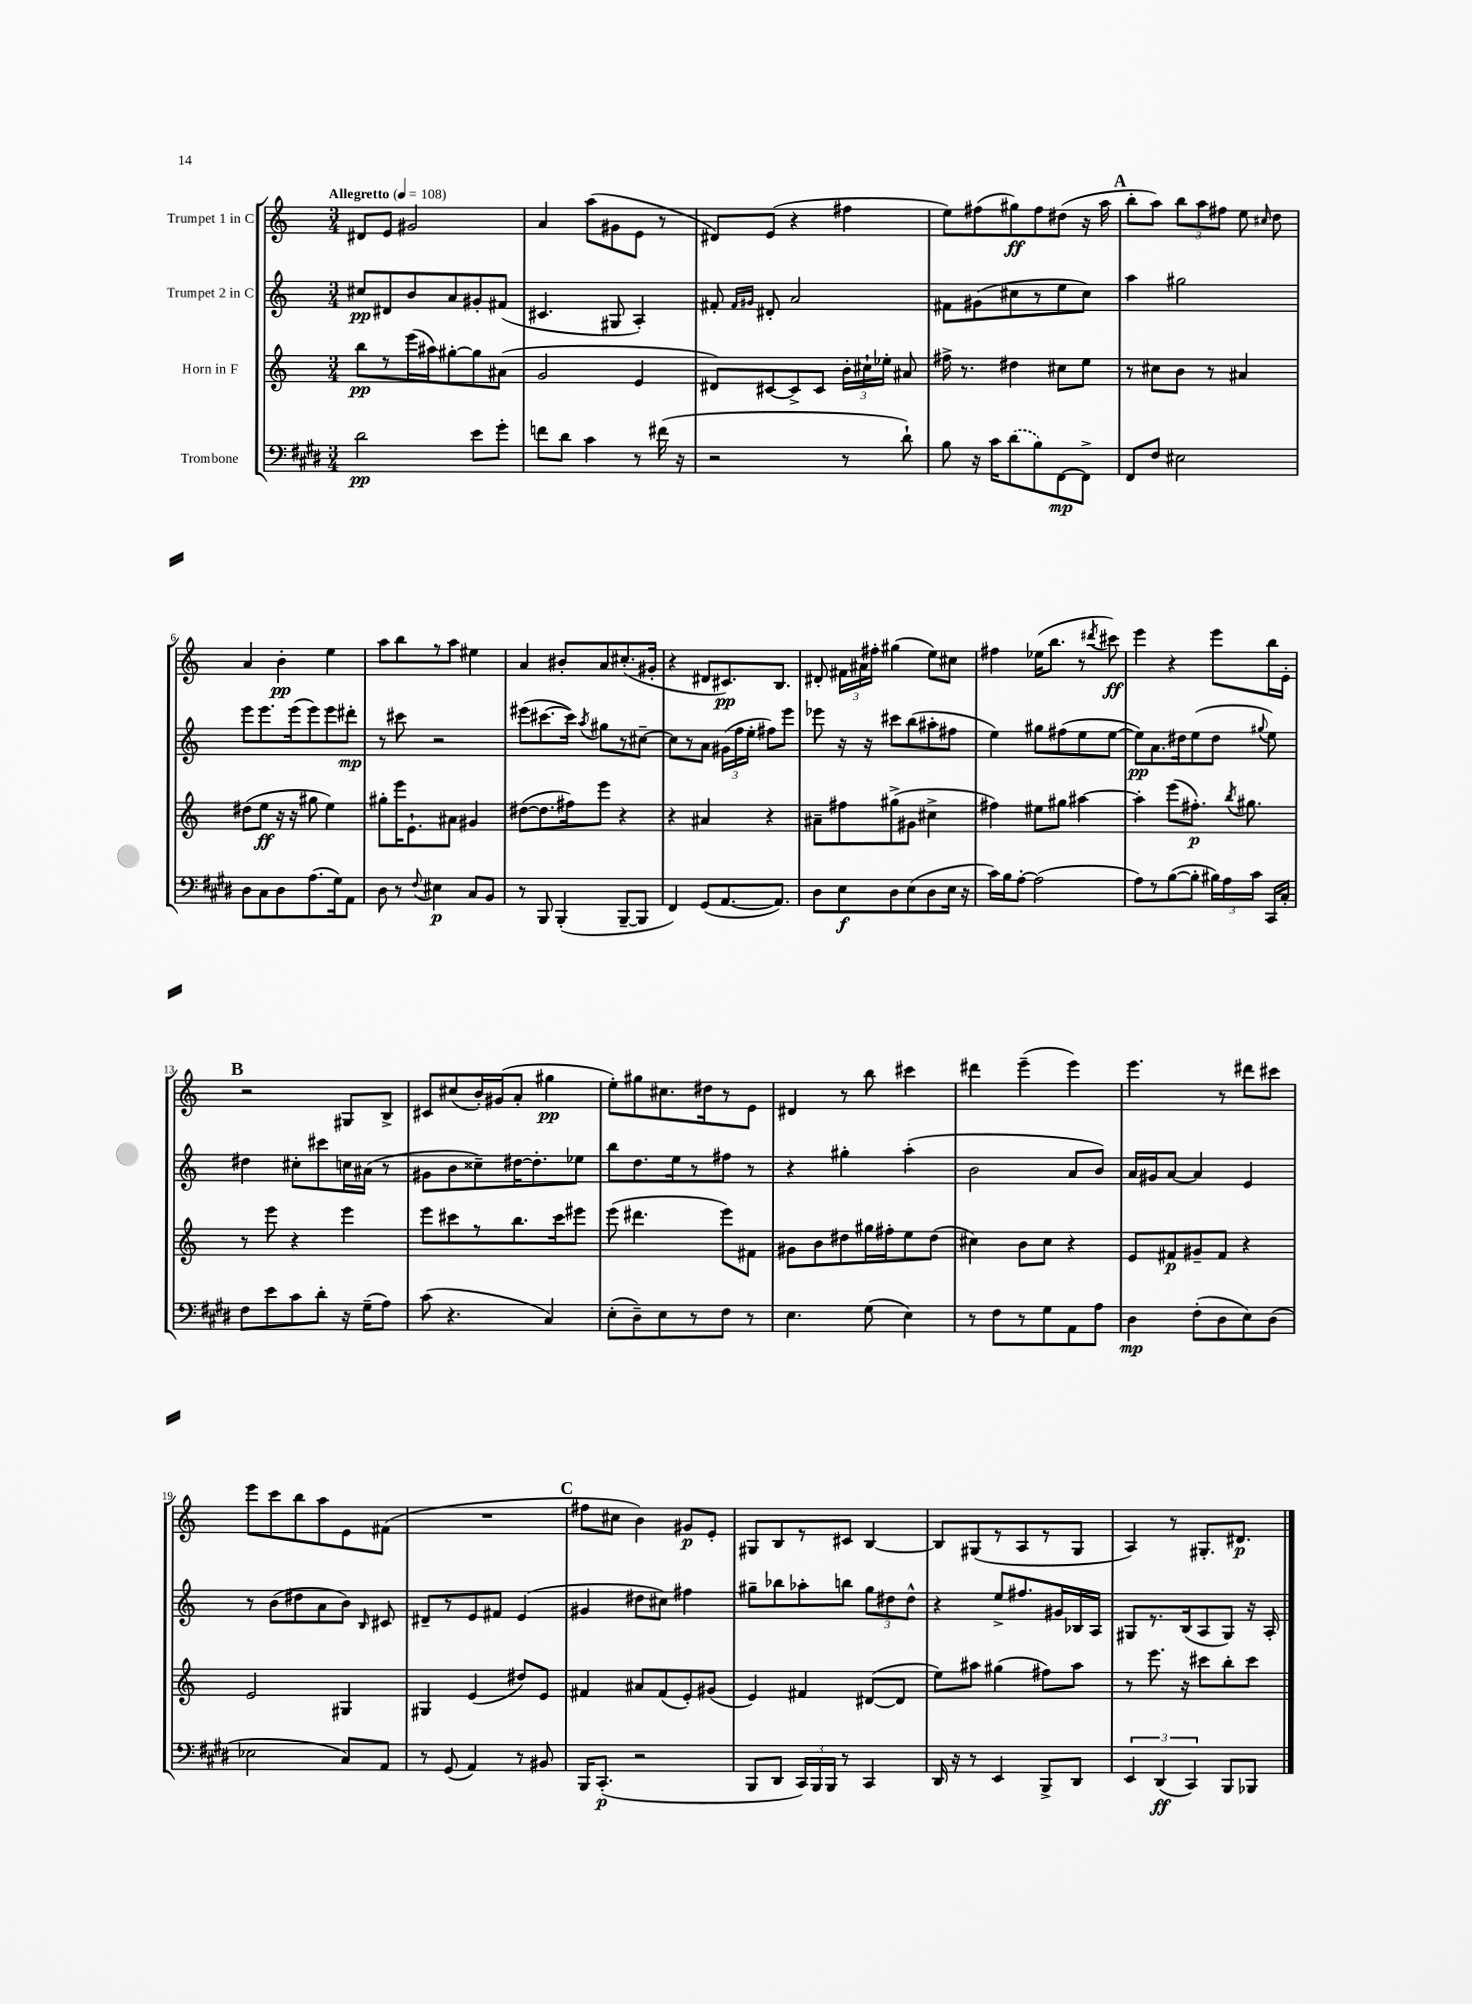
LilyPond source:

<<
\new StaffGroup <<
\new Staff = "s0" \with { instrumentName = "Trumpet 1 in C" } {
    \clef treble \key c \major \numericTimeSignature \time 3/4 \tempo "Allegretto" 4 = 108
    \autoBeamOff dis'8[ e'8] gis'2 |
    a'4 a''8[( gis'8 e'8] r8 |
    dis'8[) e'8]( r4 fis''4 |
    e''8[) fis''8( gis''8\ff) fis''8 dis''8]( r16 a''16 |
    \mark \markup { \bold "A" } b''8[-. a''8]) \tuplet 3/2 { b''8[ a''8 fis''8] } e''8 \grace { cis''16 } d''8 |
    a'4 b'4-.\pp e''4 |
    a''8[ b''8 r8 a''8] eis''4 |
    a'4 bis'8[-. a'8 cis''8.-.( gis'16]-. |
    r4 dis'8[ cis'8.\pp) b8.] |
    dis'8-. \tuplet 3/2 { fis'16[ ais'16 fis''16]-. } gis''4( e''8[) cis''8] |
    fis''4 ees''16[( b''8.] r8 \acciaccatura { dis'''8 } cis'''8\ff) |
    e'''4 r4 e'''8[ b''16 e'16]-. |
    \mark \markup { \bold "B" } r2 gis8[ b8]-> |
    cis'8[ cis''8( b'16-.) gis'16( a'8]-. gis''4\pp |
    e''8[-.) gis''8 cis''8. dis''16 r8 e'8] |
    dis'4 r8 b''8 cis'''4 |
    dis'''4 e'''4--( e'''4) |
    e'''4. r8 dis'''8[ cis'''8] |
    e'''8[ c'''8 b''8 a''8 e'8 fis'8]( |
    R2. |
    \mark \markup { \bold "C" } fis''8[ cis''8] b'4) gis'8[\p e'8]-. |
    gis8[ b8 r8 cis'8] b4~ |
    b8[ gis8( r8 a8 r8 gis8] |
    a4) r8 gis8.[-. dis'8.]\p \bar "|." |
}
\new Staff = "s1" \with { instrumentName = "Trumpet 2 in C" } {
    \clef treble \key c \major \numericTimeSignature \time 3/4
    \autoBeamOff cis''8[\pp dis'8 b'8 a'8 gis'8-. fis'8]( |
    cis'4. gis8 a4-.) |
    fis'8-. \grace { fis'16[ gis'16] } dis'8-. a'2 |
    fis'8[ gis'8( cis''8 r8 e''8 cis''8]) |
    \mark \markup { \bold "A" } a''4 gis''2 |
    e'''8[ e'''8. e'''16( e'''8) e'''8 dis'''8]-.\mp |
    r8 cis'''8 r2 |
    eis'''8[( cis'''8.~ cis'''16]) \acciaccatura { a''8 } gis''8[ r8 cis''8]~-- |
    cis''8[ r8 a'8] \tuplet 3/2 { gis'16[( f''16 e''16]-. } fis''8[) e'''8] |
    ees'''8 r16 r16 cis'''8[ b''8( ais''8-. fis''8] |
    e''4) gis''8[ fis''8( e''8 e''8]~ |
    e''8[\pp) a'8. dis''16 e''8( dis''8] \appoggiatura { gis''8 } e''8) |
    \mark \markup { \bold "B" } dis''4 cis''8[-. cis'''8 c''16 ais'16]( r8 |
    gis'8[ b'8 cisis''8--) dis''16~ dis''8.-. ees''8] |
    b''8[ d''8. e''16 r8 fis''8] r8 |
    r4 gis''4-. a''4-.( |
    b'2 a'8[ b'8]) |
    a'16[ gis'16 a'8]~ a'4 e'4 |
    r8 b'8[( dis''8 a'8 b'8]) \grace { b16 } cis'8 |
    dis'8[-- r8 e'8 fis'8] e'4( |
    \mark \markup { \bold "C" } gis'4 dis''8[ cis''8]) fis''4 |
    gis''8[-- bes''8 aes''8-. b''8] \tuplet 3/2 { gis''8[ dis''8 dis''8]-^ } |
    r4 e''8[-> fis''8. gis'16 bes16 a16] |
    gis8[ r8. b16( a8 gis8]) r16 a16-. \bar "|." |
}
\new Staff = "s2" \with { instrumentName = "Horn in F" } {
    \clef treble \key c \major \numericTimeSignature \time 3/4
    \autoBeamOff b''8[\pp r8 e'''16( ais''16) gis''8~-. gis''8 ais'8]( |
    g'2 e'4 |
    dis'8[) cis'8~ cis'8-> cis'8] \tuplet 3/2 { b'16[-. cis''16-! ees''16]-. } ais'8 |
    fis''16-> r8. dis''4 cis''8[ e''8] |
    \mark \markup { \bold "A" } r8 cis''8[ b'8] r8 ais'4 |
    dis''8[( e''8]\ff r16 r16 gis''8 e''4) |
    gis''8[-. e'''16 e'8.-! ais'8] gis'4 |
    dis''8[~( dis''8. fis''16) e'''8] r4 |
    r4 ais'4 r4 |
    ais'8[-- fis''8 gis''8->( gis'8] cis''4-> |
    fis''4) eis''8[ gis''8] ais''4~ |
    ais''4-. e'''8[( fis''8.]-.\p) \acciaccatura { b''8 } gis''8. |
    \mark \markup { \bold "B" } r8 e'''8 r4 e'''4 |
    e'''8[ cis'''8 r8 b''8. cis'''16 eis'''8] |
    e'''8( dis'''4. e'''8[) fis'8] |
    gis'8[ b'8 dis''8 gis''16 fis''16-. e''8 dis''8]( |
    cis''4) b'8[ cis''8] r4 |
    e'8[ fis'8\p gis'8-- fis'8] r4 |
    e'2 gis4 |
    gis4 e'4( dis''8[) e'8] |
    \mark \markup { \bold "C" } fis'4 ais'8[ fis'8( e'8-.) gis'8]( |
    e'4) fis'4 dis'8[~( dis'8] |
    e''8[) ais''8] gis''4( fis''8[) ais''8] |
    r8 e'''8. r16 cis'''8[ b''8-. cis'''8] \bar "|." |
}
\new Staff = "s3" \with { instrumentName = "Trombone" } {
    \clef bass \key e \major \numericTimeSignature \time 3/4
    \autoBeamOff dis'2\pp e'8[ gis'8]-. |
    f'8[ dis'8] cis'4 r8 fis'16( r16 |
    r2 r8 dis'8-!) |
    b8 r16 cis'16[ \once \slurDashed dis'8( b8) fis,8~\mp fis,8]-> |
    \mark \markup { \bold "A" } fis,8[ fis8] eis2 |
    dis8[ cis8 dis8 a8.( gis16) a,8] |
    dis8 r8 \appoggiatura { fis8 } eis4\p cis8[ b,8] |
    r8 b,,8 b,,4-.( b,,8[~-- b,,8] |
    fis,4) gis,8[( a,8.~ a,8.]) |
    dis8[ e8\f dis8 e8( dis8 e16] r16 |
    cis'16[) b16 a8]~-. a2( |
    a8[) r8 b8~( b8]-. \tuplet 3/2 { bis16[) a16 cis'16] } cis,16[ cis16]-. |
    \mark \markup { \bold "B" } fis8[ e'8 cis'8 dis'8]-. r16 gis16[--( a8]) |
    cis'8( r4. cis4) |
    e8[-.( dis8--) e8 r8 fis8] r8 |
    e4. gis8( e4) |
    r8 fis8[ r8 gis8 a,8 a8] |
    dis4\mp fis8[-.( dis8 e8) dis8]( |
    ees2 cis8[) a,8] |
    r8 gis,8( a,4) r8 bis,8 |
    \mark \markup { \bold "C" } b,,16[ cis,8.]-.\p( r2 |
    b,,8[ dis,8] \tuplet 3/2 { cis,16[) b,,16 b,,16] } r8 cis,4 |
    dis,16 r16 r8 e,4 b,,8[-> dis,8] |
    \tuplet 3/2 { e,4 dis,4\ff( cis,4) } b,,8[ bes,,8] \bar "|." |
}
>>
>>
